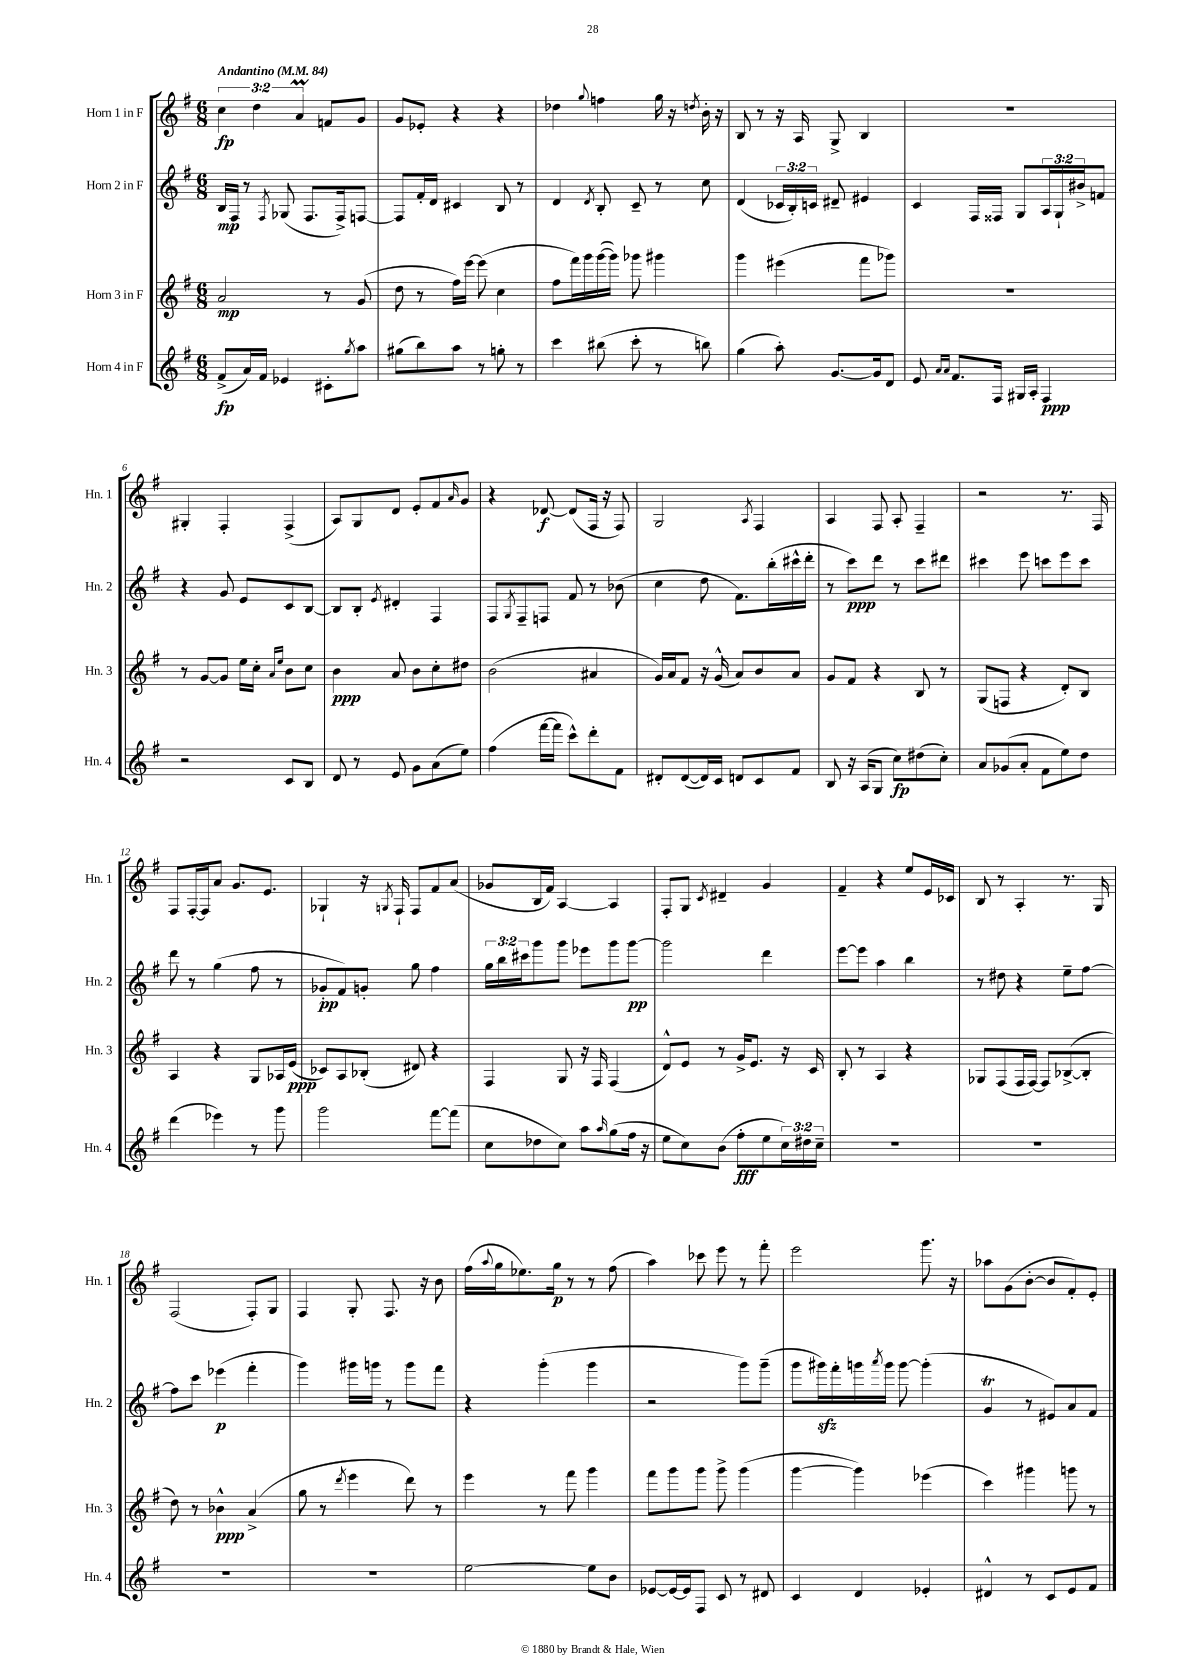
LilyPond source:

<<
\new StaffGroup <<
\new Staff = "s0" \with { instrumentName = "Horn 1 in F" shortInstrumentName = "Hn. 1" } {
    \clef treble \key g \major \numericTimeSignature \time 6/8 \override Staff.TupletNumber.text = #tuplet-number::calc-fraction-text \tempo "Andantino" 4 = 84
    \tuplet 3/2 { c''4\fp d''4 a'4\prall } f'8 g'8 |
    g'8 ees'8-. r4 r4 |
    des''4 \appoggiatura { g''8 } f''4 g''16 r16 \acciaccatura { d''8 } b'16-. r16 |
    b8 r8 r16 a16 g8-> b4 |
    R2. |
    gis4-. fis4-. fis4->( |
    a8) g8 d'8 e'8-. fis'8 \grace { a'16 } g'8 |
    r4 des'8~\f des'8( fis16 r16 fis8) |
    g2 \acciaccatura { a8 } fis4 |
    a4 fis8 a8-. fis4-- |
    r2 r8. fis16 |
    fis8 fis16~-. fis16 a'8 g'8. e'8. |
    ges4-! r16 \acciaccatura { g8 } fis16-! fis8 fis'8 a'8( |
    ges'8 b16 fis'16) a4~ a4 |
    fis8-. g8 \acciaccatura { c'8 } dis'4-- g'4 |
    fis'4-- r4 e''8 e'16 ces'16 |
    b8 r8 a4-. r8. g16 |
    fis2( fis8-.) g8 |
    fis4 g8-. fis8. r16 b'8 |
    fis''16( \appoggiatura { a''8 } g''16 ees''8.) g''16\p r8 r8 fis''8( |
    a''4) ces'''8 e'''8 r8 fis'''8-. |
    e'''2 g'''8. r16 |
    aes''8 g'8( b'8~-. b'8 fis'8-.) e'8-. \bar "|." |
}
\new Staff = "s1" \with { instrumentName = "Horn 2 in F" shortInstrumentName = "Hn. 2" } {
    \clef treble \key g \major \numericTimeSignature \time 6/8 \override Staff.TupletNumber.text = #tuplet-number::calc-fraction-text
    b16\mp fis16 r8 \acciaccatura { fis8 } ges8( fis8. fis16->) f8~ |
    f8 fis'16-. d'16 cis'4 b8 r8 |
    d'4 \acciaccatura { d'8 } b8-. c'8-- r8 c''8 |
    d'4( \tuplet 3/2 { ces'16 b16-.) c'16 } dis'8-- eis'4 |
    c'4 fis16 fisis16 g8 \tuplet 3/2 { a16 g16-! bis'16-> } f'8 |
    r4 g'8 e'8 c'8 b8~ |
    b8 b8-. \acciaccatura { e'8 } dis'4-. fis4 |
    fis8 \acciaccatura { g8 } fis8-- f8 fis'8 r8 bes'8( |
    c''4 d''8 fis'8.) b''16-.( cis'''16-^ d'''16-. |
    r8 c'''8\ppp) d'''8 r8 c'''8 dis'''8 |
    cis'''4 e'''8 c'''8 e'''8 c'''8 |
    d'''8 r8 g''4( fis''8 r8 |
    ges'8-.\pp fis'8) g'8-. g''8 fis''4 |
    \tuplet 3/2 { g''16 b''16 cis'''16 } g'''8 g'''8 ees'''8 g'''8 g'''8~\pp |
    g'''2 d'''4 |
    e'''8~ e'''8 a''4 b''4 |
    r8 dis''8 r4 e''8-- fis''8~ |
    fis''8 c'''8 ees'''4\p( fis'''4-. |
    g'''4) gis'''16 g'''16 r8 g'''8 fis'''8 |
    r4 g'''4-.( g'''4 |
    r2 g'''8) g'''8--( |
    g'''8 gis'''16\sfz) fis'''16-. g'''16 \acciaccatura { a'''8 } g'''16 g'''8~ g'''4-.( |
    g'4\trill r8 eis'8) a'8 fis'8 \bar "|." |
}
\new Staff = "s2" \with { instrumentName = "Horn 3 in F" shortInstrumentName = "Hn. 3" } {
    \clef treble \key g \major \numericTimeSignature \time 6/8
    a'2\mp r8 g'8( |
    d''8 r8 fis''16) e'''16~ e'''8( c''4 |
    fis''8 fis'''16) g'''16 g'''16~( g'''16) ges'''8 gis'''4 |
    g'''4 eis'''4( fis'''8 ges'''8) |
    R2. |
    r8 g'8~ g'8 e''16 c''16-. \grace { a'16 e''16 } b'8 c''8 |
    b'4\ppp a'8 b'8 c''8-. dis''8 |
    b'2( ais'4 |
    g'16) a'16 fis'8 r16 g'16-^( a'8) b'8 a'8 |
    g'8 fis'8 r4 b8 r8 |
    g8( f8 r4 d'8-.) b8 |
    a4 r4 g8 aes16 e'16\ppp( |
    ces'8) a8 bes8-.( dis'8) r4 |
    fis4 g8 r16 fis16 fis4( |
    d'8-^) e'8 r8 g'16-> e'8. r16 c'16 |
    b8-. r8 a4 r4 |
    ges8 fis8( fis16 fis16~) fis8 bes8~->( bes8-. |
    d''8) r8 bes'4-^\ppp a'4->( |
    g''8 r8 \acciaccatura { d'''8 } e'''4 d'''8) r8 |
    e'''4 r8 fis'''8 g'''4 |
    fis'''8 g'''8 g'''8 g'''8-> g'''4( |
    g'''4~ g'''4) ees'''4( |
    c'''4) gis'''4 g'''8 r8 \bar "|." |
}
\new Staff = "s3" \with { instrumentName = "Horn 4 in F" shortInstrumentName = "Hn. 4" } {
    \clef treble \key g \major \numericTimeSignature \time 6/8 \override Staff.TupletNumber.text = #tuplet-number::calc-fraction-text
    fis'8->\fp( a'16) fis'16 ees'4 cis'8-. \acciaccatura { g''8 } a''8 |
    gis''8( b''8) a''8 r8 g''8-. r8 |
    c'''4 bis''8( c'''8-. r8 b''8) |
    g''4( a''8-.) g'8.~ g'16 d'8 |
    e'8 \grace { a'16 a'16 } fis'8. fis16 gis16 a16-. fis4\ppp |
    r2 c'8 b8 |
    d'8 r8 e'8 g'8 a'8( e''8) |
    fis''4( fis'''16~ fis'''16 c'''8-^) d'''8-. fis'8 |
    dis'8-. dis'8~( dis'16) c'16 d'8 c'8 fis'8 |
    b8 r16 a16( g8 c''8\fp) dis''8( c''8-.) |
    a'8 ges'8( a'8-. fis'8 e''8) d''8 |
    d'''4( ees'''4) r8 g'''8 |
    g'''2 fis'''8~ fis'''8( |
    c''8 des''8 c''8) a''8 \grace { a''16 } g''8( fis''16 r16 |
    e''8 c''8) b'8( fis''8-.\fff e''8 \tuplet 3/2 { c''16) dis''16 c''16-- } |
    R2. |
    R2. |
    R2. |
    R2. |
    e''2~ e''8 b'8 |
    ees'8~ ees'16~ ees'16 fis8 c'8 r8 dis'8 |
    c'4 d'4 ees'4-. |
    dis'4-^ r8 c'8 e'8 fis'8 \bar "|." |
}
>>
>>
